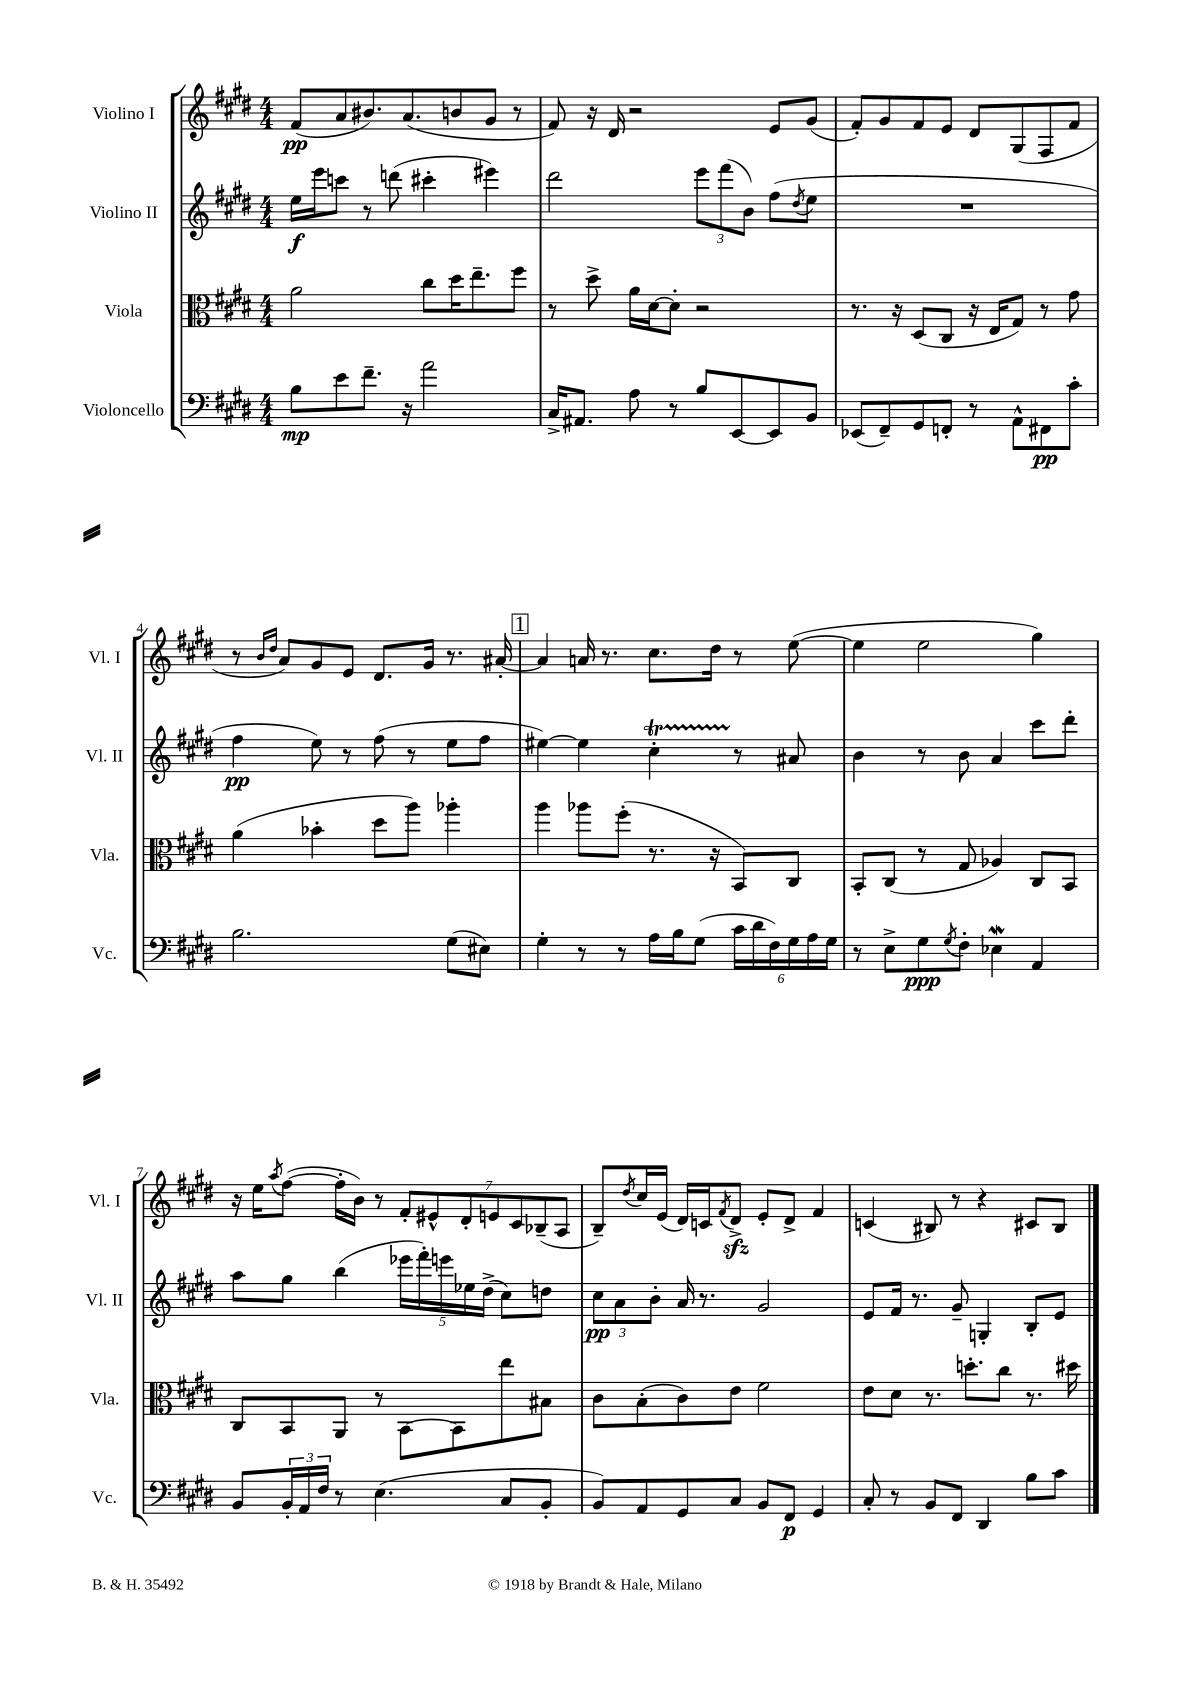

**kern	**kern	**kern	**kern
*staff4	*staff3	*staff2	*staff1
*clefF4	*clefC3	*clefG2	*clefG2
*k[f#c#g#d#]	*k[f#c#g#d#]	*k[f#c#g#d#]	*k[f#c#g#d#]
*M4/4	*M4/4	*M4/4	*M4/4
8B	2a	16ee	(8f#
.	.	16eee	.
8e	.	8ccc	8a
8.f#~	.	8r	8.b#)
.	.	(8ddd	.
16r	.	.	(8.a
2a	8cc#	4ccc#'	.
.	16dd#	.	8b
.	8.ee~	.	.
.	.	4eee#)	8g#
.	8ff#	.	8r
=	=	=	=
16C#^	8r	2ddd#	8f#)
8.AA#	.	.	.
.	8dd#^	.	16r
.	.	.	16d#
8A	16a	.	2r
.	[16d#	.	.
8r	8d#']	.	.
8B	2r	12eee	.
.	.	(12fff#	.
[8EE	.	.	.
.	.	12b)	.
8EE]	.	(8ff#	8e
.	.	8qdd#	.
8BB	.	8ee	(8g#
=	=	=	=
(8EE-	8.r	1r	8f#')
8FF#~)	.	.	8g#
.	16r	.	.
8GG#	(8D#	.	8f#
8FF'	8C#	.	8e
8r	16r	.	8d#
.	16E	.	.
8AA^^	8G#)	.	(8G#
8FF#	8r	.	8F#
8c#'	8g#	.	8f#
=	=	=	=
2.B	(4a	4ff#	8r
.	.	.	16qqb
.	.	.	16qqdd#
.	.	.	8a)
.	4b-'	8ee)	8g#
.	.	8r	8e
.	8dd#	(8ff#	8.d#
.	8aa)	8r	.
.	.	.	16g#
(8G#	4aa-'	8ee	8.r
8E#)	.	8ff#	.
.	.	.	[16a#'
=	=	=	=
4G#'	4aa	[4ee#)	4a#]
8r	8aa-	4ee#]	16a
.	.	.	8.r
8r	(8ff#'	.	.
16A	8.r	4cc#'	8.cc#
16B	.	.	.
(8G#	.	.	.
.	16r	.	16dd#
24c#	8BB)	8r	8r
24d#	.	.	.
24F#)	.	.	.
24G#	8C#	8a#	([8ee
24A	.	.	.
24G#	.	.	.
=	=	=	=
8r	8BB'	4b	4ee]
8E^	(8C#	.	.
8G#	8r	8r	2ee
8qG#	.	.	.
8F#'	8G#	8b	.
4E-	4A-)	4a	.
4AA	8C#	8ccc#	4gg#)
.	8BB	8ddd#'	.
=	=	=	=
8BB	8C#	8aa	16r
.	.	.	16ee
.	.	.	8qaa
24BB'	8BB	8gg#	([8ff#
24AA	.	.	.
24F#	.	.	.
8r	8AA	(4bb	16ff#']
.	.	.	16b)
(4.E	8r	.	8r
.	[8BB	20eee-	14f#'
.	.	20fff#')	.
.	.	.	14e#^^
.	.	20eee	.
.	8BB]	.	.
.	.	.	14d#'
.	.	20ee-	.
.	.	(20dd#^	.
.	.	.	14e
8C#	8ee	8cc#)	.
.	.	.	14c#
.	.	.	(14B-~
8BB'	8B#	8dd	.
.	.	.	14A
=	=	=	=
8BB)	8c#	12cc#	8B~)
.	.	12a	.
.	.	.	8qdd#
8AA	(8B'	.	16cc#
.	.	12b'	.
.	.	.	(16e
8GG#	8c#)	16a	16d#)
.	.	8.r	16c
.	.	.	8qf#
8C#	8e	.	8d#^
8BB	2f#	2g#	8e'
8FF#	.	.	8d#^
4GG#	.	.	4f#
=	=	=	=
8C#'	8e	8e	(4c
8r	8d#	16f#	.
.	.	8.r	.
8BB	8.r	.	8B#)
8FF#	.	8g#~	8r
.	8.dd'	.	.
4DD#	.	4G'	4r
.	8cc#	.	.
8B	8.r	8B'	8c#
8c#	.	8e	8B#
.	16dd#	.	.
==	==	==	==
*-	*-	*-	*-
